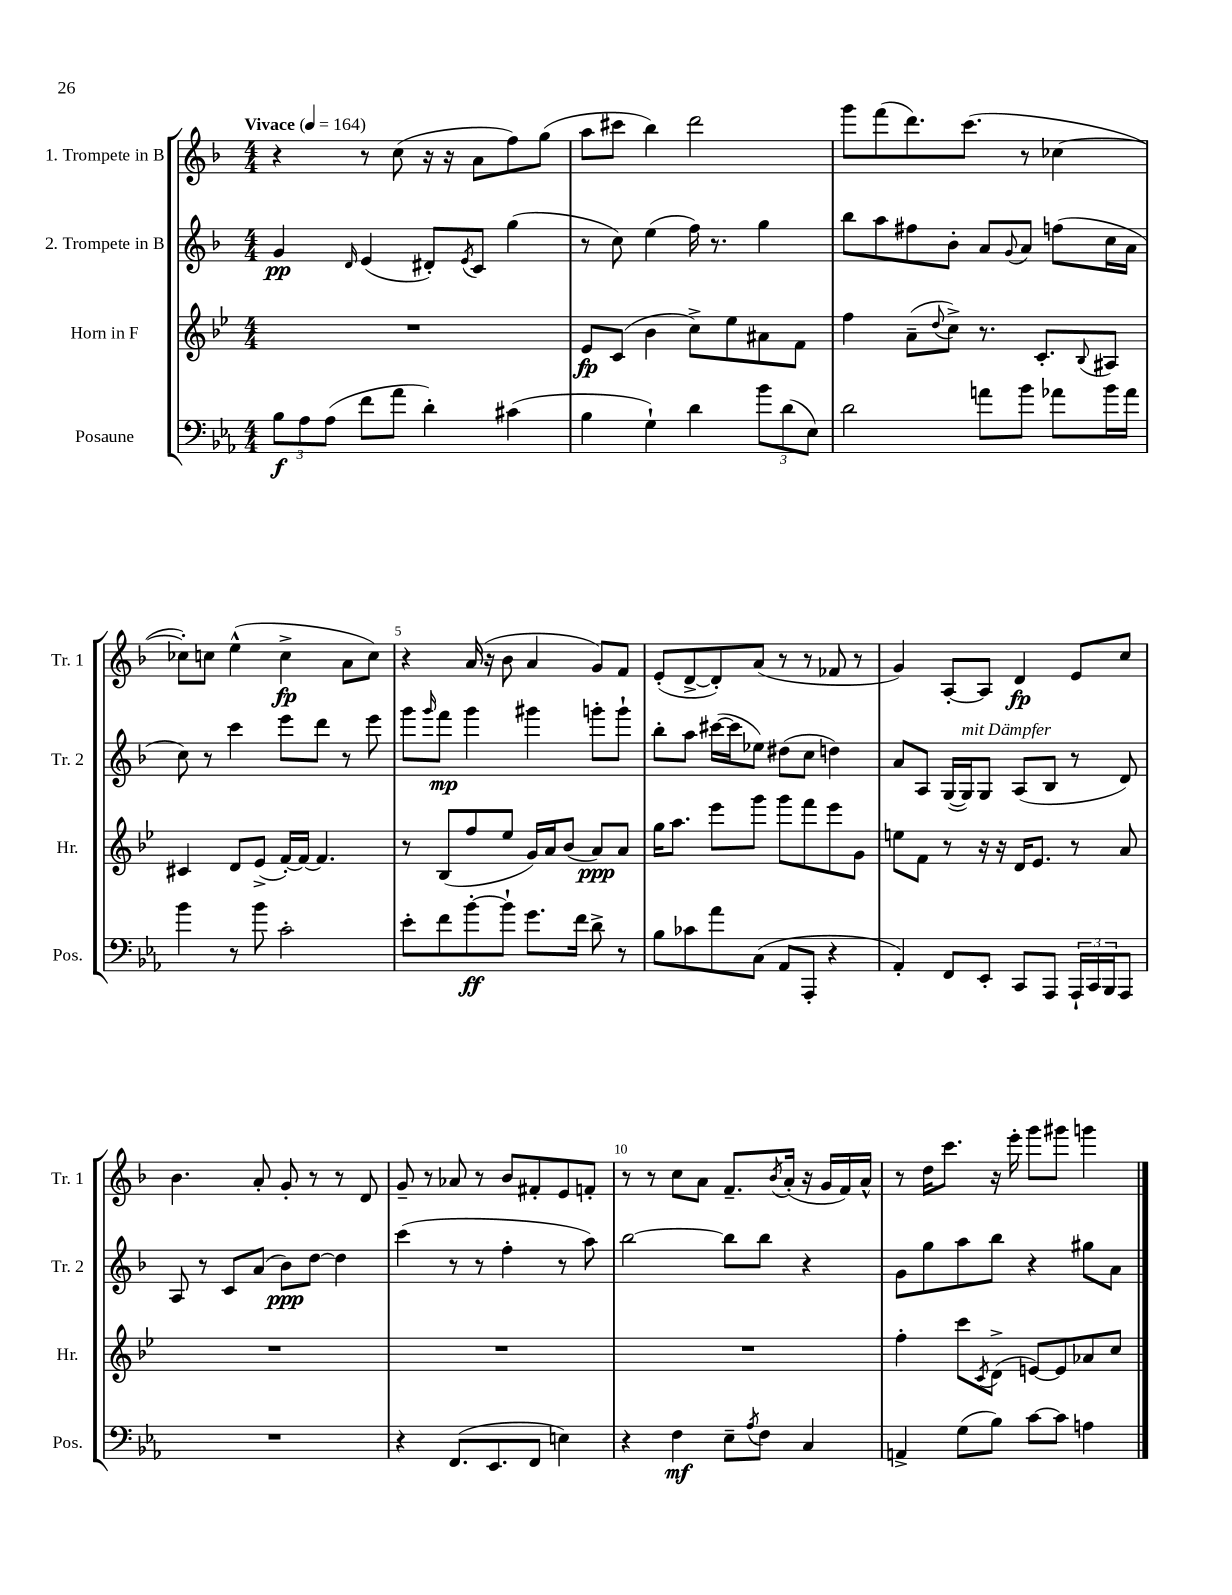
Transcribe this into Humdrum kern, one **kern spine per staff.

**kern	**kern	**kern	**kern
*staff4	*staff3	*staff2	*staff1
*clefF4	*clefG2	*clefG2	*clefG2
*k[b-e-a-]	*k[b-e-]	*k[b-]	*k[b-]
*M4/4	*M4/4	*M4/4	*M4/4
*MM164	*MM164	*MM164	*MM164
12B-	1r	4g	4r
12A-	.	.	.
(12A-	.	.	.
.	.	16qqd	.
8f	.	(4e	8r
8a-	.	.	(8cc
4d')	.	8d#')	16r
.	.	.	16r
.	.	8qe	.
.	.	8c	8a
(4c#	.	(4gg	8ff)
.	.	.	(8gg
=	=	=	=
4B-	8e-	8r	8aa
.	(8c	8cc)	8ccc#
4G`)	4b-	(4ee	4bb-)
4d	8cc^)	16ff)	2ddd
.	.	8.r	.
.	8ee-	.	.
12b-	8a#	4gg	.
(12d	.	.	.
.	8f	.	.
12E-)	.	.	.
=	=	=	=
2d	4ff	8bb-	8ggg
.	.	8aa	(8fff
.	(8a~	8ff#	8.ddd)
.	8qqdd	.	.
.	8cc^)	8b-'	.
.	.	.	(8.ccc
8a	8.r	8a	.
.	.	8qqg	.
8b-	.	8a	8r
.	8.c'	.	.
8a-	.	(8ff	[4cc-
.	8qqB-	.	.
16b-	8A#	16cc	.
16a-	.	16a	.
=	=	=	=
4b-	4c#	8cc)	8cc-'])
.	.	8r	8cc
8r	8d	4ccc	(4ee^^
8b-	(8e-^	.	.
2c'	[16f')	8eee	4cc^
.	16f_	.	.
.	4.f]	8ddd	.
.	.	8r	8a
.	.	8eee	8cc)
=	=	=	=
8e-'	8r	8ggg	4r
.	.	16qqggg	.
8f	(8B-	8fff	.
[8b-'	8ff	4ggg	(16a
.	.	.	16r
8b-`]	8ee-	.	8b-
8.g	16g)	4ggg#	4a
.	16a	.	.
.	(8b-	.	.
16f	.	.	.
8d^	8a)	8ggg'	8g)
8r	8a	8ggg`	8f
=	=	=	=
8B-	16gg	8bb-'	(8e'
.	8.aa	.	.
8c-	.	8aa	[8d^
8a-	8eee-	([16ccc#	8d'])
.	.	16ccc#]	.
(8C	8ggg	8ee-)	(8a
8AA-	8ggg	(8dd#	8r
8AAA-'	8fff	8cc	8r
4r	8eee-	4dd)	8f-
.	8g	.	8r
=	=	=	=
4AA-')	8ee	8a	4g)
.	8f	8A	.
8FF	8r	([16G	[8A'
.	.	16G])	.
8EE-'	16r	8G	8A]
.	16r	.	.
8CC	16d	(8A	4d
.	8.e-	.	.
8AAA-	.	8B-	.
24AAA-`	8r	8r	8e
24CC	.	.	.
24BBB-	.	.	.
8AAA-	8a	8d)	8cc
=	=	=	=
1r	1r	8A	4.b-
.	.	8r	.
.	.	8c	.
.	.	(8a	8a'
.	.	8b-)	8g'
.	.	[8dd	8r
.	.	4dd]	8r
.	.	.	8d
=	=	=	=
4r	1r	(4ccc	8g~
.	.	.	8r
(8.FF	.	8r	8a-
.	.	8r	8r
8.EE-	.	.	.
.	.	4ff'	8b-
8FF	.	.	8f#'
4E)	.	8r	8e
.	.	8aa)	8f'
=	=	=	=
4r	1r	[2bb-	8r
.	.	.	8r
4F	.	.	8cc
.	.	.	8a
8E-~	.	8bb-]	8.f~
8qA-	.	.	.
8F	.	8bb-	.
.	.	.	8qb-
.	.	.	(16a'
4C	.	4r	16r
.	.	.	16g
.	.	.	16f)
.	.	.	16a^^
=	=	=	=
4AA^	4ff'	8g	8r
.	.	8gg	16dd
.	.	.	8.ccc
(8G	8ccc	8aa	.
.	8qc	.	.
8B-)	(8d^	8bb-	16r
.	.	.	16eee'
[8c	[8e)	4r	8ggg
8c]	8e]	.	8ggg#
4A	8a-	8gg#	4ggg
.	8cc	8a	.
==	==	==	==
*-	*-	*-	*-
